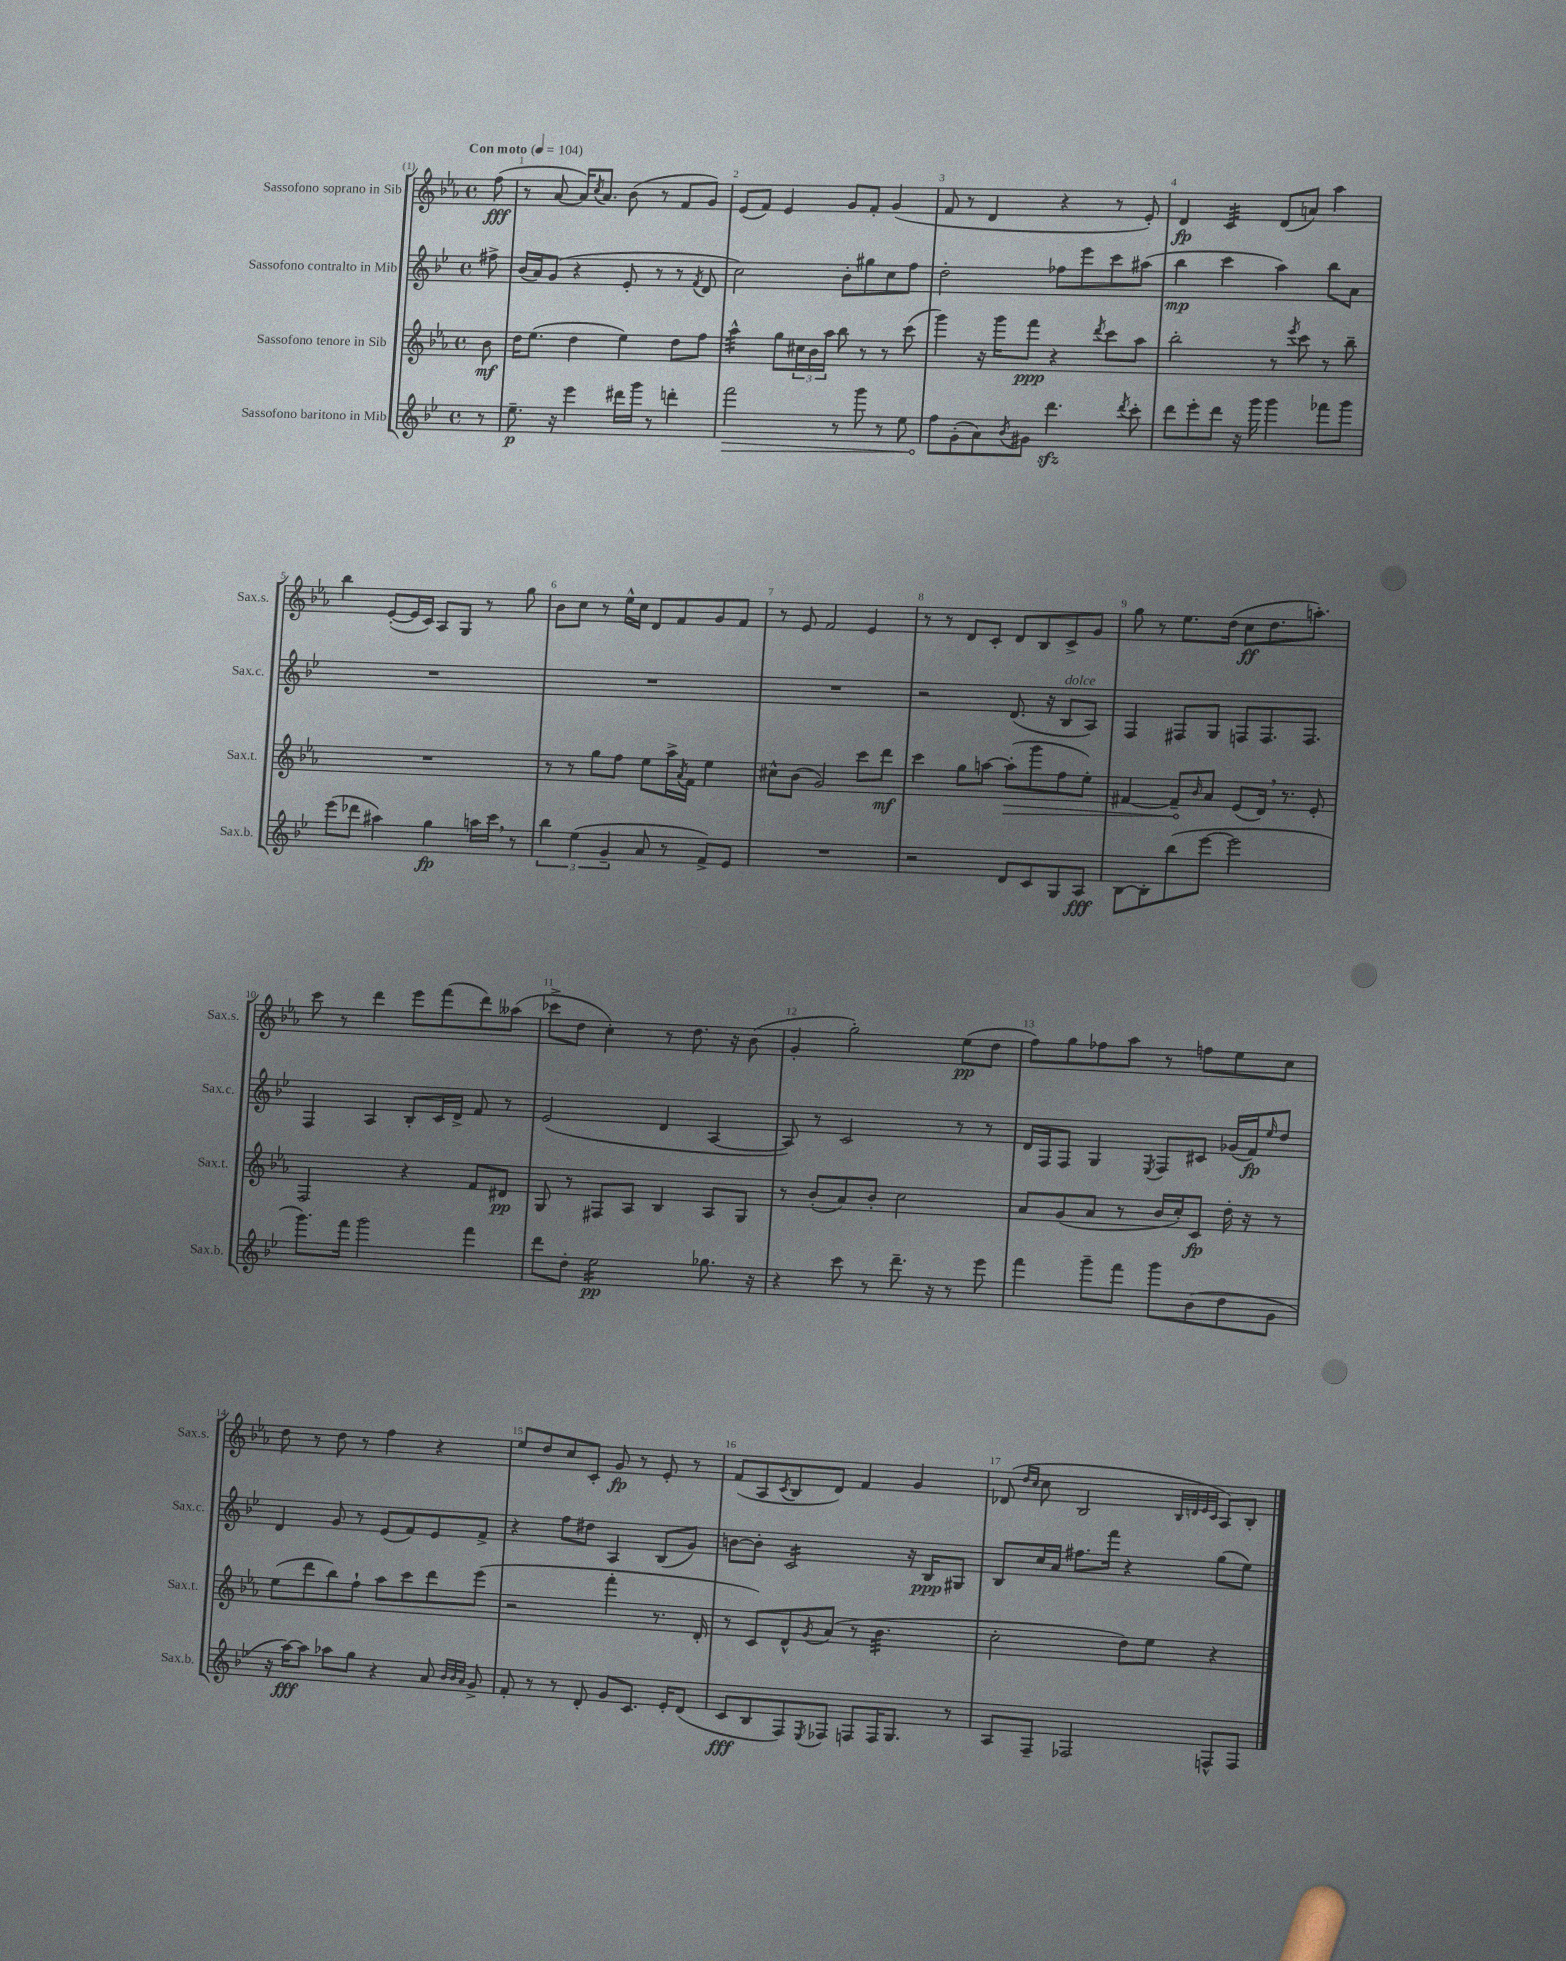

**kern	**kern	**kern	**kern
*staff4	*staff3	*staff2	*staff1
*clefG2	*clefG2	*clefG2	*clefG2
*k[b-e-]	*k[b-e-a-]	*k[b-e-]	*k[b-e-a-]
*M4/4	*M4/4	*M4/4	*M4/4
*met(c)	*met(c)	*met(c)	*met(c)
*MM104	*MM104	*MM104	*MM104
8r	8b-	8ff#^	(8ff
=	=	=	=
8.ee-~	16dd	(16b-	8r
.	(8.ee-	16a)	.
.	.	(8g	[8a-
16r	.	.	.
4eee-	4dd	4r	16a-])
.	.	.	8qcc
.	.	.	8.a-
16ddd#	4ee-)	8e-'	(8b-
16ggg	.	.	.
8r	.	8r	8r
4ddd'	8dd	8r	8f
.	.	8qf	.
.	8ff	8d	8g)
=	=	=	=
2fff	4aa-^^	2cc)	(8e-
.	.	.	8f)
.	8gg	.	4e-
.	24cc#	.	.
.	24b-	.	.
.	24aa-	.	.
8r	8bb-	8b-'	8g
8ggg	8r	8gg#	8f'
8r	8r	8cc	(4g
8ee-	(8ccc	8ff	.
=	=	=	=
8ff	4ggg)	2dd'	8f
(8g'	.	.	8r
8a)	16r	.	4d
.	16ggg	.	.
8qb-	.	.	.
8g#	8fff	.	.
4.ddd	4r	8ff-	4r
.	.	8eee-	.
.	8qddd	.	.
.	8ccc	8ccc	8r
8qddd	.	.	.
8ccc'	8aa-	(8aa#	8e-')
=	=	=	=
8ddd	2bb-'	4bb-	4d
8eee-'	.	.	.
8ddd	.	4ccc	4c
16r	.	.	.
16ggg	.	.	.
4ggg	8r	4aa)	(8d
.	8qeee-	.	.
.	8ccc	.	8a)
8fff-	8r	8bb-	4aa-
8ggg	8bb-~	8a	.
=	=	=	=
(8eee-	1r	1r	4bb-
8ddd-	.	.	.
4aa#)	.	.	([8e-'
.	.	.	16e-]
.	.	.	16c)
4gg	.	.	8A-
.	.	.	8G
16aa	.	.	8r
16ccc	.	.	.
8r	.	.	8gg
=	=	=	=
6bb-	8r	1r	8b-
.	8r	.	8cc
(6ee-	.	.	.
.	8gg	.	8r
6g~	.	.	.
.	8ff	.	16ee-^^
.	.	.	16cc
8a	8ee-	.	8d
8r	16aa-^	.	8f
.	8qa-	.	.
.	16f	.	.
8f^)	4ee-	.	8g
8e-	.	.	8f
=	=	=	=
1r	8cc#^^	1r	8r
.	(8b-	.	8e-
.	2g)	.	2f
.	8ccc	.	4e-
.	8ddd	.	.
=	=	=	=
2r	4ccc	2r	8r
.	.	.	8r
.	8gg	.	8d
.	[8aa	.	8c'
8d	(8aa']	(8.d	8d
8c	8ggg	.	8B-
.	.	16r	.
8G	8ff	8B-	8c^
8A	8ee-')	8A)	8g
=	=	=	=
[8B-	[4f#	4F	8gg
8B-']	.	.	8r
(8bb-	8f#~]	8F#	8.ee-
.	16qqb-	.	.
[8eee-	8a-	8G	.
.	.	.	(16dd
2eee-]	(8e-	8F	8cc
.	16d)	8.F	8.dd
.	8.r	.	.
.	.	8.F	8.aa')
.	8e-'	.	.
=	=	=	=
8.ggg)	2F	4F	8ccc
.	.	.	8r
16fff	.	.	.
2ggg	.	4A	4ddd
.	4r	8B-'	8eee-
.	.	16c	(8fff
.	.	16d^	.
4fff	8f	8f	8ddd)
.	8d#	8r	(8aa--
=	=	=	=
8ddd	8G	(2e-	8ccc-^
8dd'	8r	.	8dd
2ee-	8F#	.	4cc')
.	8A-	.	.
.	4B-	4d	8r
.	.	.	8.dd
8.gg-	8A-	[4A	.
.	.	.	16r
.	8G	.	(8b-
16r	.	.	.
=	=	=	=
4r	8r	8A])	4g'
.	(8b-'	8r	.
8ccc	8a-)	2c	2gg')
8r	8b-'	.	.
8.ddd~	2cc	.	.
16r	.	.	.
8r	.	8r	(8ee-
8eee-	.	8r	8dd
=	=	=	=
4fff	8a-	16d	8ff)
.	.	16F	.
.	(8g	8F	8gg
8ggg~	8a-	4G	8ff-
8fff	8r	.	8aa-
.	.	8qE-	.
8ggg	16b-	8F	8r
.	16cc')	.	.
(8b-	8c	8c#	8ff
8dd	16dd'	(16g-	8ee-
.	16r	16f)	.
.	.	16qqee-	.
8g	8r	8dd	8cc
=	=	=	=
16r	(8ee-	4d	8dd
[16aa)	.	.	.
8aa]	8ddd	.	8r
8aa-	8bb-)	8g	8dd
8gg	8ff`	8r	8r
4r	8aa-	(8e-	4ff
.	8ccc	8f)	.
8a	8ddd	8e-	4r
32qqb-	.	.	.
32qqb-	.	.	.
32qqa	.	.	.
8g^	(8eee-	8f^	.
=	=	=	=
8f'	2r	4r	8ee-
8r	.	.	8dd
8r	.	8ff	8cc
8d'	.	8dd#	8c'
8g	4fff'	4A	8g
8.c	.	.	8r
.	8.r	(8B-	8e-'
16e-'	.	.	.
(8d	.	8g)	8r
.	16d'	.	.
=	=	=	=
8c	8r	[8b	(8f
8B-	8c)	8b']	8A-
.	.	.	8qc
8F)	8d^^	2c	8B-
8qE-	8qg	.	.
8F-	(8a-	.	8d)
8F	8r	.	4f
16F	4.b-	.	.
8.G	.	.	.
.	.	16r	4g
.	.	16B-	.
8r	.	8G#	.
=	=	=	=
8A	2cc'	8B-	(8d-
.	.	.	16qqdd
.	.	.	16qqcc
8F~	.	16cc	8cc
.	.	16a	.
2F-	.	8.ff#	2B-
.	.	16fff	.
.	8dd)	4r	.
.	8ee-	.	.
.	.	.	32qqB-
.	.	.	32qqd
.	.	.	32qqe-
.	.	.	32qqc
8F^^	4r	(8gg	8A-)
8F	.	8ee-)	8B-'
==	==	==	==
*-	*-	*-	*-
